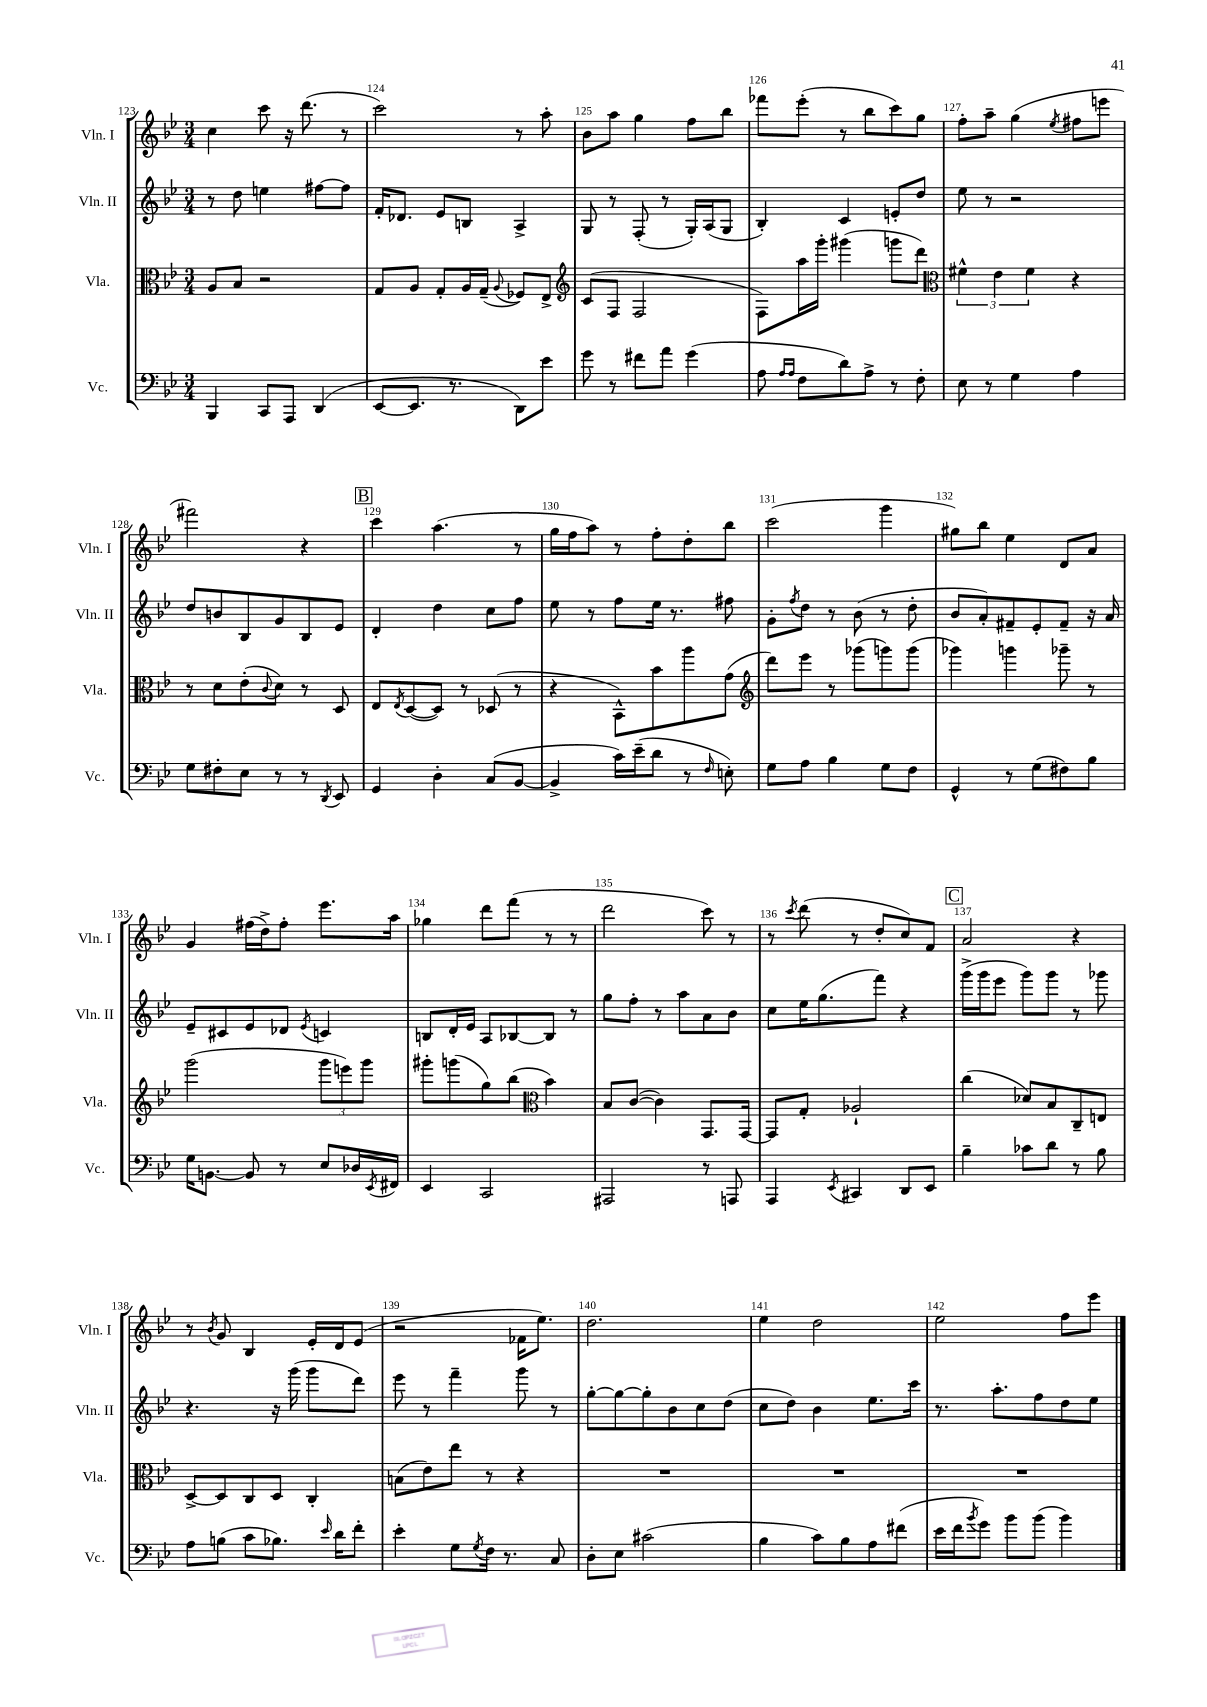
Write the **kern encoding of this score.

**kern	**kern	**kern	**kern
*staff4	*staff3	*staff2	*staff1
*clefF4	*clefC3	*clefG2	*clefG2
*k[b-e-]	*k[b-e-]	*k[b-e-]	*k[b-e-]
*M3/4	*M3/4	*M3/4	*M3/4
4BBB-/	8A/L	8r	4cc\
.	8B-/J	8dd\	.
8CC/L	2r	4ee\	8ccc\
8AAA/J	.	.	16r
.	.	.	(8.ddd\
(4DD/	.	[8ff#\L	.
.	.	8ff#\]J	8r
=	=	=	=
[8EE-/L	8G/L	16f'/LK	2ccc\)
.	.	8.d-/J	.
8.EE-/]J	8A/J	.	.
.	8G'/L	8e-/L	.
8.r	.	.	.
.	16A/L	8B/J	.
.	(16G~/JJ	.	.
.	8qqA/	.	.
8DD\L)	8F-/L)	4A^/	8r
8e-\J	8E-^/J	.	8aa'\
=	=	=	=
*	*clefG2	*	*
8g\	(8c/L	8G/	8b-\L
8r	8F/J	8r	8aa\J
8f#\L	2F/	(8F'/	4gg\
8a\J	.	8r	.
(4g\	.	16G'/LL)	8ff\L
.	.	(16A/J	.
.	.	8G/J	8bb-\J
=	=	=	=
8A\	8F\L)	4B-'/)	8fff-\L
16qqA/LL	.	.	.
16qqA/JJ	.	.	.
8F\L	16aa\L	.	(8eee-'\J
.	16ggg'\JJ	.	.
8d\)	(4ggg#\	4c/	8r
8A^\J	.	.	8bb-\L
8r	8ggg\L	8e'/L	8ccc\)
8F'\	8ddd\J)	8dd/J	8gg\J
=	=	=	=
*	*clefC3	*	*
8E-\	6f#^^\	8ee-\	8ff'\L
8r	.	8r	8aa~\J
.	6e-\	.	.
4G\	.	2r	(4gg\
.	6f#\	.	.
.	.	.	8qee-/
4A\	4r	.	8ff#\L
.	.	.	8eee\J
=	=	=	=
8G\L	8r	8dd/L	2fff#\)
8F#'\	8d\L	8b/	.
8E-\J	(8e-'\	8B-/	.
.	8qqc/	.	.
8r	8d\J)	8g/	.
8r	8r	8B-/	4r
8qDD/	.	.	.
8EE-/	8D/	8e-/J	.
=	=	=	=
4GG/	8E-/L	4d'/	4ccc\
.	8qE-/	.	.
.	([8D/	.	.
4D'\	8D/]J)	4dd\	(4.aa\
.	8r	.	.
(8C/L	(8D-/	8cc\L	.
[8BB-/J	8r	8ff\J	8r
=	=	=	=
4BB-^/]	4r	8ee-\	16gg\LL
.	.	.	16ff\J
.	.	8r	8aa\J)
16c\LL)	8BB-^^\L)	8ff\L	8r
(16e-~\J	.	.	.
8d\J	8b-\	16ee-\Jk	8ff'\L
.	.	8.r	.
8r	8aa\	.	8dd'\
16qqF/	.	.	.
8E'\)	(8g\J	8ff#\	8bb-\J
=	=	=	=
*	*clefG2	*	*
8G\L	8ddd\L)	8g'\L	(2ccc\
.	.	8qff/	.
8A\J	8eee-\J	8dd\J	.
4B-\	8r	8r	.
.	(8ggg-\L	(8b-\	.
8G\L	8ggg\)	8r	4ggg\
8F\J	(8ggg\J	8dd'\	.
=	=	=	=
4GG^^/	4ggg-\)	8b-/L	8gg#\L)
.	.	8a'/)	8bb-\J
8r	4ggg\	8f#~/	4ee-\
(8G\L	.	8e-'/	.
8F#\)	8ggg-~\	8f#~/J	8d/L
8B-\J	8r	16r	8a/J
.	.	16a/	.
=	=	=	=
16G\LK	(2ggg\	8e-~/L	4g/
[8.BB\J	.	.	.
.	.	8c#/	.
8BB/]	.	8e-/	(16ff#\LL
.	.	.	16dd^\J)
8r	.	8d-/J	8ff#'\J
.	.	8qe-/	.
8E-/L	12ggg\L	4c/	8.eee-\L
.	12eee\)	.	.
16D-/L	.	.	.
.	12ggg\J	.	.
8qEE-/	.	.	.
16FF#/JJ	.	.	16aa\Jk
=	=	=	=
4EE-/	8ggg#'\L	8B/L	4gg-\
.	(8ggg\	16d'/L	.
.	.	16e-/JJ	.
2CC/	8gg\)	8A/L	8ddd\L
.	(8bb-\J	[8B-/	(8fff\J
*	*clefC3	*	*
.	4b-\)	8B-/]J	8r
.	.	8r	8r
=	=	=	=
2AAA#/	8B-/L	8gg\L	2ddd\
.	([8c/J	8ff'\J	.
.	4c\])	8r	.
.	.	8aa\L	.
8r	8.GG/L	8a\	8ccc\)
8AAA/	.	8b-\J	8r
.	[16GG/Jk	.	.
=	=	=	=
4AAA/	8GG/]L	8cc\L	8r
.	.	.	8qccc/
.	8G'/J	16ee-\K	(8ddd\
.	.	(8.gg\	.
8qEE-/	.	.	.
4CC#/	2A-`/	.	8r
.	.	8fff\J)	8dd'/L
8DD/L	.	4r	8cc/)
8EE-/J	.	.	8f/J
=	=	=	=
4B-~\	(4cc\	(16ggg^\LL	2a/
.	.	16ggg\J	.
.	.	8eee-\J	.
8c-\L	8d-/L)	8ggg\L)	.
8d\J	8B-/	8ggg\J	.
8r	8C~/	8r	4r
8B-\	8E/J	8ggg-\	.
=	=	=	=
8A\L	[8D^/L	4.r	8r
.	.	.	8qb-/
(8B\J	8D/]	.	8g/
8c\L	8C/	.	4B-/
8.B-\J)	8D/J	16r	.
.	.	(16ggg\	.
.	4C'/	8ggg\L	16e-'/LL
16qqe-/	.	.	.
16d\LK	.	.	16d/J
8f'\J	.	8ddd\J)	(8e-/J
=	=	=	=
4e-'\	(8B\L	8eee-\	2r
.	8e-\)	8r	.
8G\L	8ee-\J	4fff~\	.
8qG/	.	.	.
16F\Jk	8r	.	.
8.r	.	.	.
.	4r	8ggg\	16f-\LK
.	.	.	8.ee-\J)
8C/	.	8r	.
=	=	=	=
8D'\L	2.r	[8gg'\L	2.dd\
8E-\J	.	8gg\_	.
(2c#\	.	8gg'\]	.
.	.	8b-\	.
.	.	8cc\	.
.	.	(8dd\J	.
=	=	=	=
4B-\	2.r	8cc\L	4ee-\
.	.	8dd\J)	.
8c\L)	.	4b-\	2dd\
8B-\	.	.	.
8A\	.	8.ee-\L	.
(8f#\J	.	.	.
.	.	16ccc\Jk	.
=	=	=	=
16e-\LL	2.r	8.r	2ee-\
16f\J	.	.	.
8qb-/	.	.	.
8g\J)	.	.	.
.	.	8.aa'\L	.
8b-\L	.	.	.
(8b-\J	.	8ff\	.
4b-\)	.	8dd\	8ff\L
.	.	8ee-\J	8eee-\J
==	==	==	==
*-	*-	*-	*-
